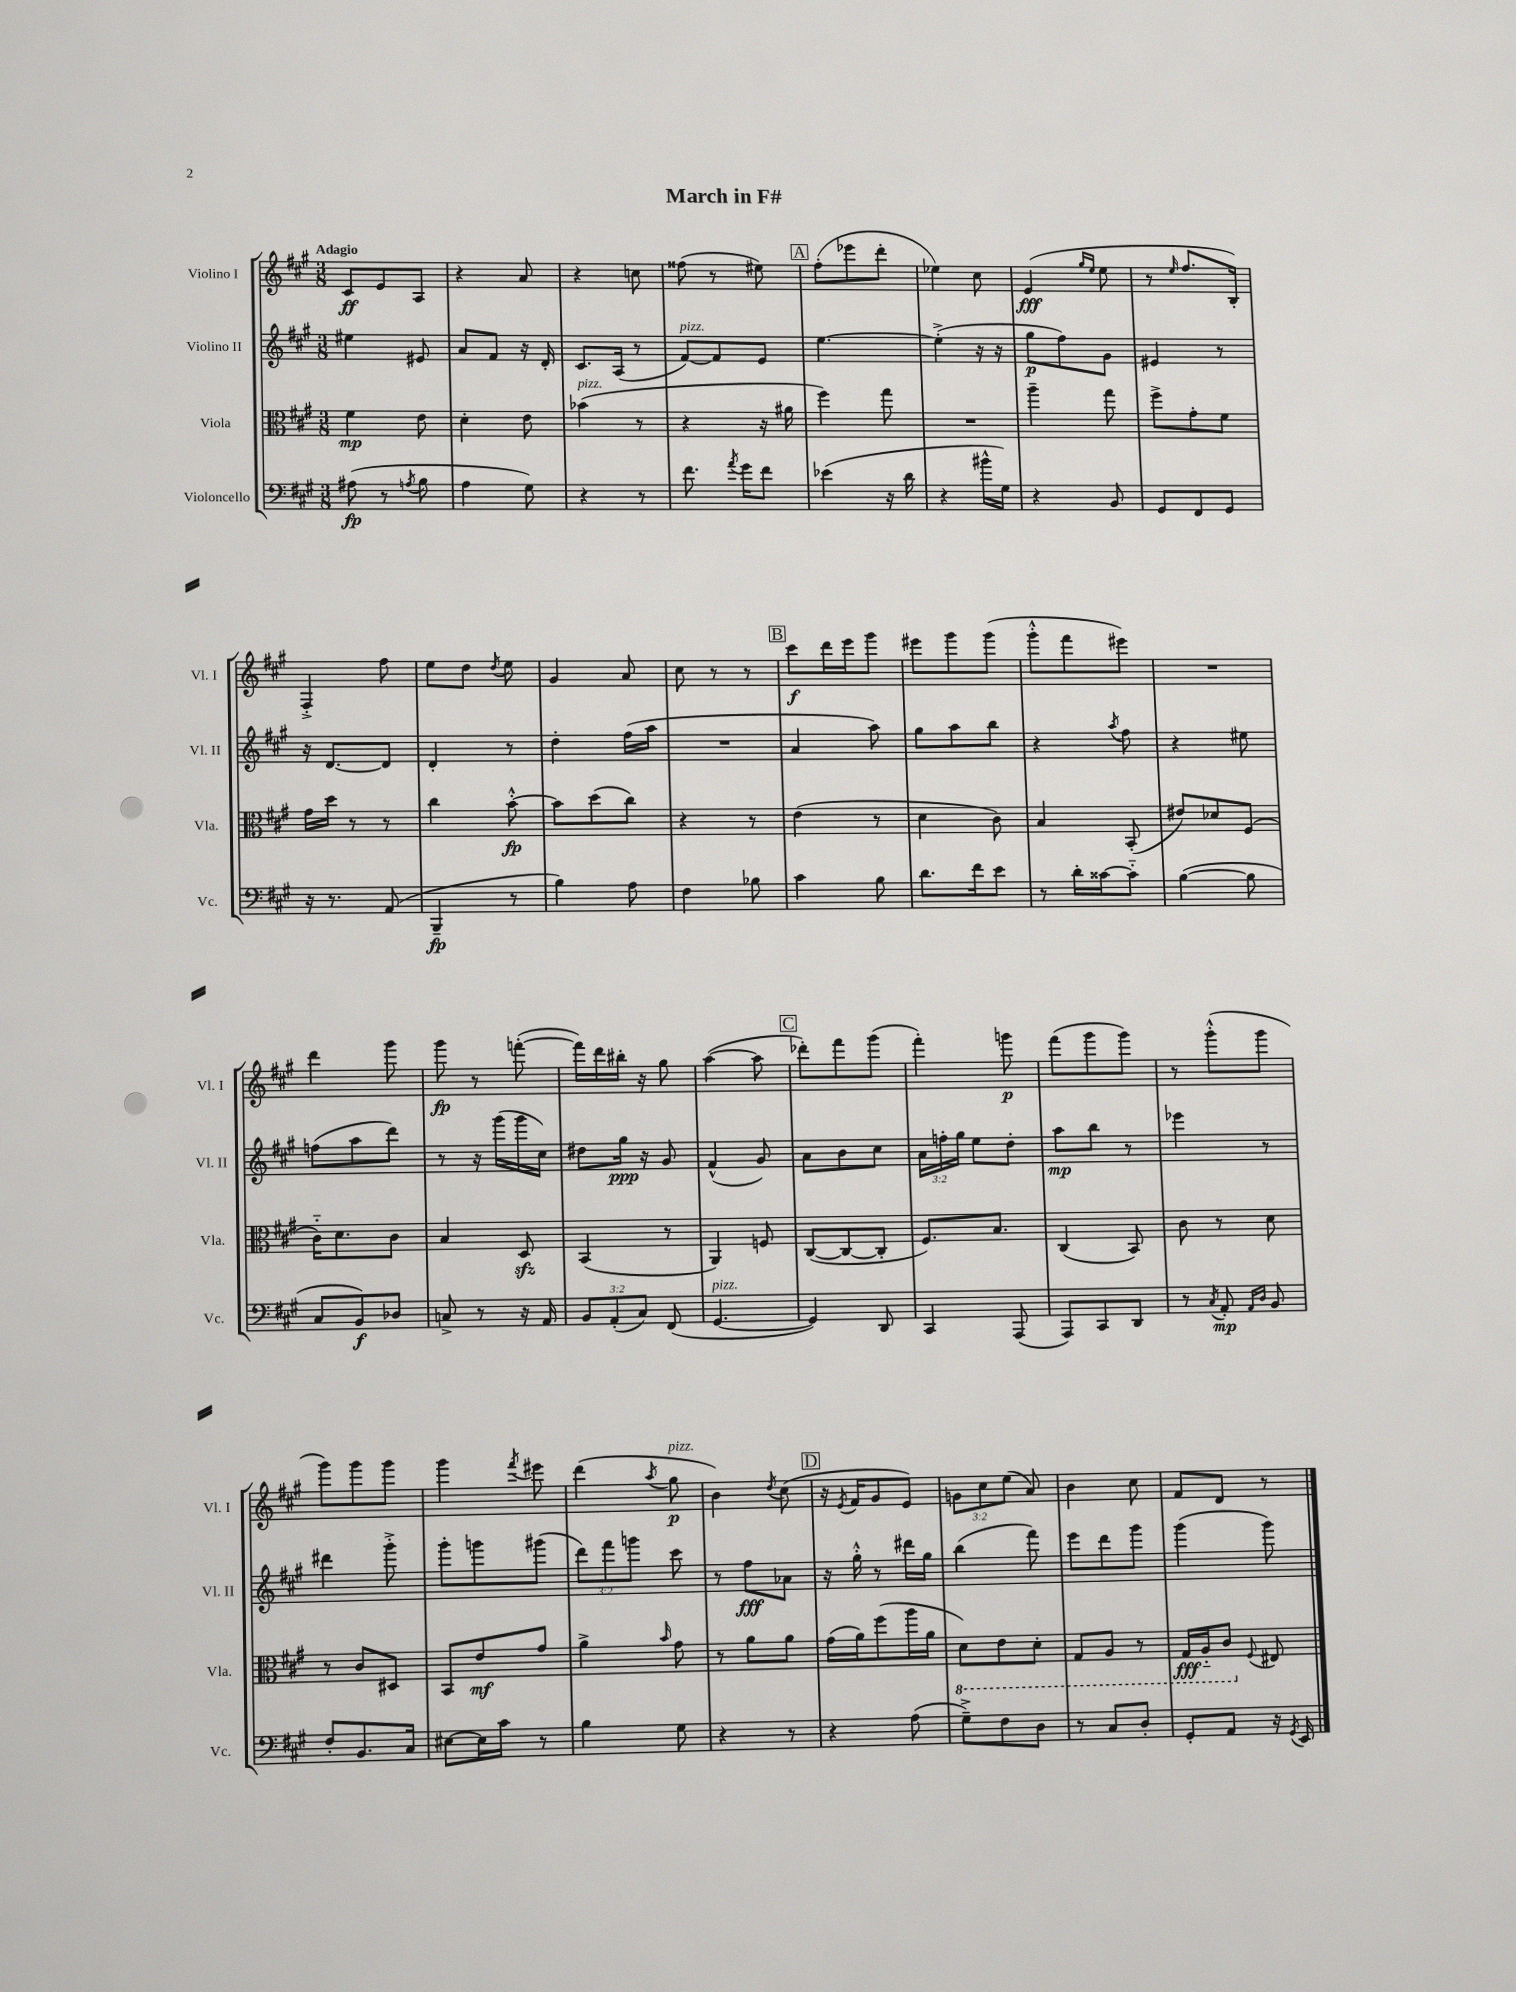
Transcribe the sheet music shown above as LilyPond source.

\header { title = "March in F#" }
<<
\new StaffGroup <<
\new Staff = "s0" \with { instrumentName = "Violino I" shortInstrumentName = "Vl. I" } {
    \clef treble \key a \major \numericTimeSignature \time 3/8 \override Staff.TupletNumber.text = #tuplet-number::calc-fraction-text \tempo "Adagio"
    \autoBeamOff cis'8[\ff e'8 a8] |
    r4 a'8 |
    r4 c''8 |
    fisis''8( r8 eis''8) |
    \mark \markup { \box "A" } fis''8[-.( ees'''8 d'''8]-. |
    ees''4) cis''8 |
    e'4\fff( \grace { gis''16[ e''16] } e''8 |
    r8 \grace { e''16 } fis''8.[ b16]-.) |
    fis4-.-> fis''8 |
    e''8[ d''8] \acciaccatura { d''8 } e''8 |
    gis'4 a'8 |
    cis''8 r8 r8 |
    \mark \markup { \box "B" } cis'''8[\f d'''16 e'''16 gis'''8] |
    eis'''8[ gis'''8 gis'''8]( |
    gis'''8[-.-^ fis'''8 eis'''8]) |
    R4. |
    d'''4 gis'''8 |
    gis'''8\fp r8 f'''8~-.( |
    f'''16[) d'''16 bis''16]-. r16 gis''8 |
    a''4~( a''8 |
    \mark \markup { \box "C" } des'''8[-.) fis'''8 gis'''8]( |
    fis'''4-.) g'''8\p |
    fis'''8[( gis'''8 gis'''8]) |
    r8 gis'''8[-.-^( gis'''8] |
    gis'''8[) gis'''8 gis'''8] |
    gis'''4 \acciaccatura { fis'''8 } eis'''8 |
    d'''4( \acciaccatura { a''8 } gis''8\p^\markup { \italic "pizz." } |
    b'4) \acciaccatura { d''8 } cis''8( |
    \mark \markup { \box "D" } r16 \acciaccatura { e'8 } fis'16[ gis'8 e'8]) |
    \tuplet 3/2 { g'8[ cis''8 e''8]( } a'8) |
    b'4 cis''8 |
    fis'8[ d'8] r8 \bar "|." |
}
\new Staff = "s1" \with { instrumentName = "Violino II" shortInstrumentName = "Vl. II" } {
    \clef treble \key a \major \numericTimeSignature \time 3/8 \override Staff.TupletNumber.text = #tuplet-number::calc-fraction-text
    \autoBeamOff eis''4 eis'8 |
    a'8[ fis'8] r16 d'16-. |
    cis'8.[ a16]( r8 |
    fis'8[~^\markup { \italic "pizz." }) fis'8 e'8] |
    \mark \markup { \box "A" } e''4.~ |
    e''4-.->( r16 r16 |
    gis''8[\p fis''8) gis'8] |
    eis'4 r8 |
    r16 d'8.[~ d'8] |
    d'4-. r8 |
    d''4-. fis''16[( a''16] |
    R4. |
    \mark \markup { \box "B" } a'4 a''8) |
    gis''8[ a''8 b''8] |
    r4 \acciaccatura { a''8 } fis''8 |
    r4 eis''8 |
    f''8[( a''8 d'''8]) |
    r8 r16 gis'''16[( gis'''16 cis''16]) |
    dis''8[ gis''16]\ppp r16 gis'8 |
    fis'4-^( gis'8) |
    \mark \markup { \box "C" } a'8[ b'8 cis''8] |
    \tuplet 3/2 { a'16[ f''16-. gis''16] } e''8[ d''8]-. |
    a''8[\mp b''8] r8 |
    ees'''4 r8 |
    dis'''4 gis'''8-.-> |
    gis'''8[-. g'''8 gis'''8]( |
    \tuplet 3/2 { d'''8[) fis'''8 g'''8] } cis'''8 |
    r8 fis''8[\fff aes'8] |
    \mark \markup { \box "D" } r16 gis''16-.-^ r8 dis'''16[ gis''16] |
    b''4( fis'''8) |
    e'''8[ d'''8 gis'''8] |
    gis'''4( gis'''8) \bar "|." |
}
\new Staff = "s2" \with { instrumentName = "Viola" shortInstrumentName = "Vla." } {
    \clef alto \key a \major \numericTimeSignature \time 3/8
    \autoBeamOff fis'4\mp e'8 |
    d'4-. e'8 |
    bes'4^\markup { \italic "pizz." }( r8 |
    r4 r16 ais'16 |
    \mark \markup { \box "A" } fis''4) gis''8 |
    R4. |
    a''4-- gis''8 |
    fis''8[-> gis'8-. fis'8] |
    gis'16[ d''16] r8 r8 |
    cis''4 b'8~-.-^\fp |
    b'8[ d''8( cis''8]) |
    r4 r8 |
    \mark \markup { \box "B" } e'4( r8 |
    d'4 cis'8) |
    b4 b,8-.( |
    eis'8[) des'8 fis8]( |
    cis'16[-_) d'8. cis'8] |
    b4 d8\sfz |
    b,4( r8 |
    a,4) f8 |
    \mark \markup { \box "C" } cis8[~( cis8~ cis8]-. |
    fis8.[) b8.] |
    cis4( b,8) |
    cis'8 r8 d'8 |
    r8 cis'8[ dis8] |
    b,8[ e'8\mf gis'8] |
    a'4-> \grace { b'16 } gis'8 |
    r8 a'8[ a'8] |
    \mark \markup { \box "D" } gis'16[( a'16) fis''8( a''16 a'16] |
    \ottava #-1 d8[) e8 d8]-. |
    gis,8[ a,8] r8 |
    gis,16[\fff a,16-_ cis8] \ottava #0 \appoggiatura { fis8 } eis8 \bar "|." |
}
\new Staff = "s3" \with { instrumentName = "Violoncello" shortInstrumentName = "Vc." } {
    \clef bass \key a \major \numericTimeSignature \time 3/8 \override Staff.TupletNumber.text = #tuplet-number::calc-fraction-text
    \autoBeamOff ais8\fp( r8 \acciaccatura { a8 } b8 |
    a4 gis8) |
    r4 r8 |
    fis'8. \acciaccatura { a'8 } gis'16[ fis'8] |
    \mark \markup { \box "A" } ees'4( r16 d'16 |
    r4 bis'16[-^ gis16]) |
    r4 b,8 |
    gis,8[ fis,8 gis,8] |
    r16 r8. a,8( |
    b,,4--\fp r8 |
    b4) a8 |
    fis4 bes8 |
    \mark \markup { \box "B" } cis'4 b8 |
    d'8.[ fis'16 e'8] |
    r8 d'16[-. cisis'16~ cisis'8]-_ |
    b4~( b8 |
    cis8[ b,8\f) des8] |
    c8-> r8 r16 a,16 |
    \tuplet 3/2 { b,8[ a,8-.( cis8]) } fis,8( |
    gis,4.~^\markup { \italic "pizz." } |
    \mark \markup { \box "C" } gis,4) d,8 |
    cis,4 a,,8( |
    a,,8[) cis,8 d,8] |
    r8 \acciaccatura { cis8 } a,8-.\mp \grace { a,16[ d16] } b,8 |
    fis8[-. b,8. cis16] |
    eis8[~ eis16 cis'16] r8 |
    b4 gis8 |
    r4 r8 |
    \mark \markup { \box "D" } r4 a8( |
    gis8[--->) fis8 d8] |
    r8 cis8[ d8]-. |
    gis,8[-. a,8] r16 \acciaccatura { gis,8 } e,16 \bar "|." |
}
>>
>>
\layout { \context { \Score \remove "Bar_number_engraver" } }
